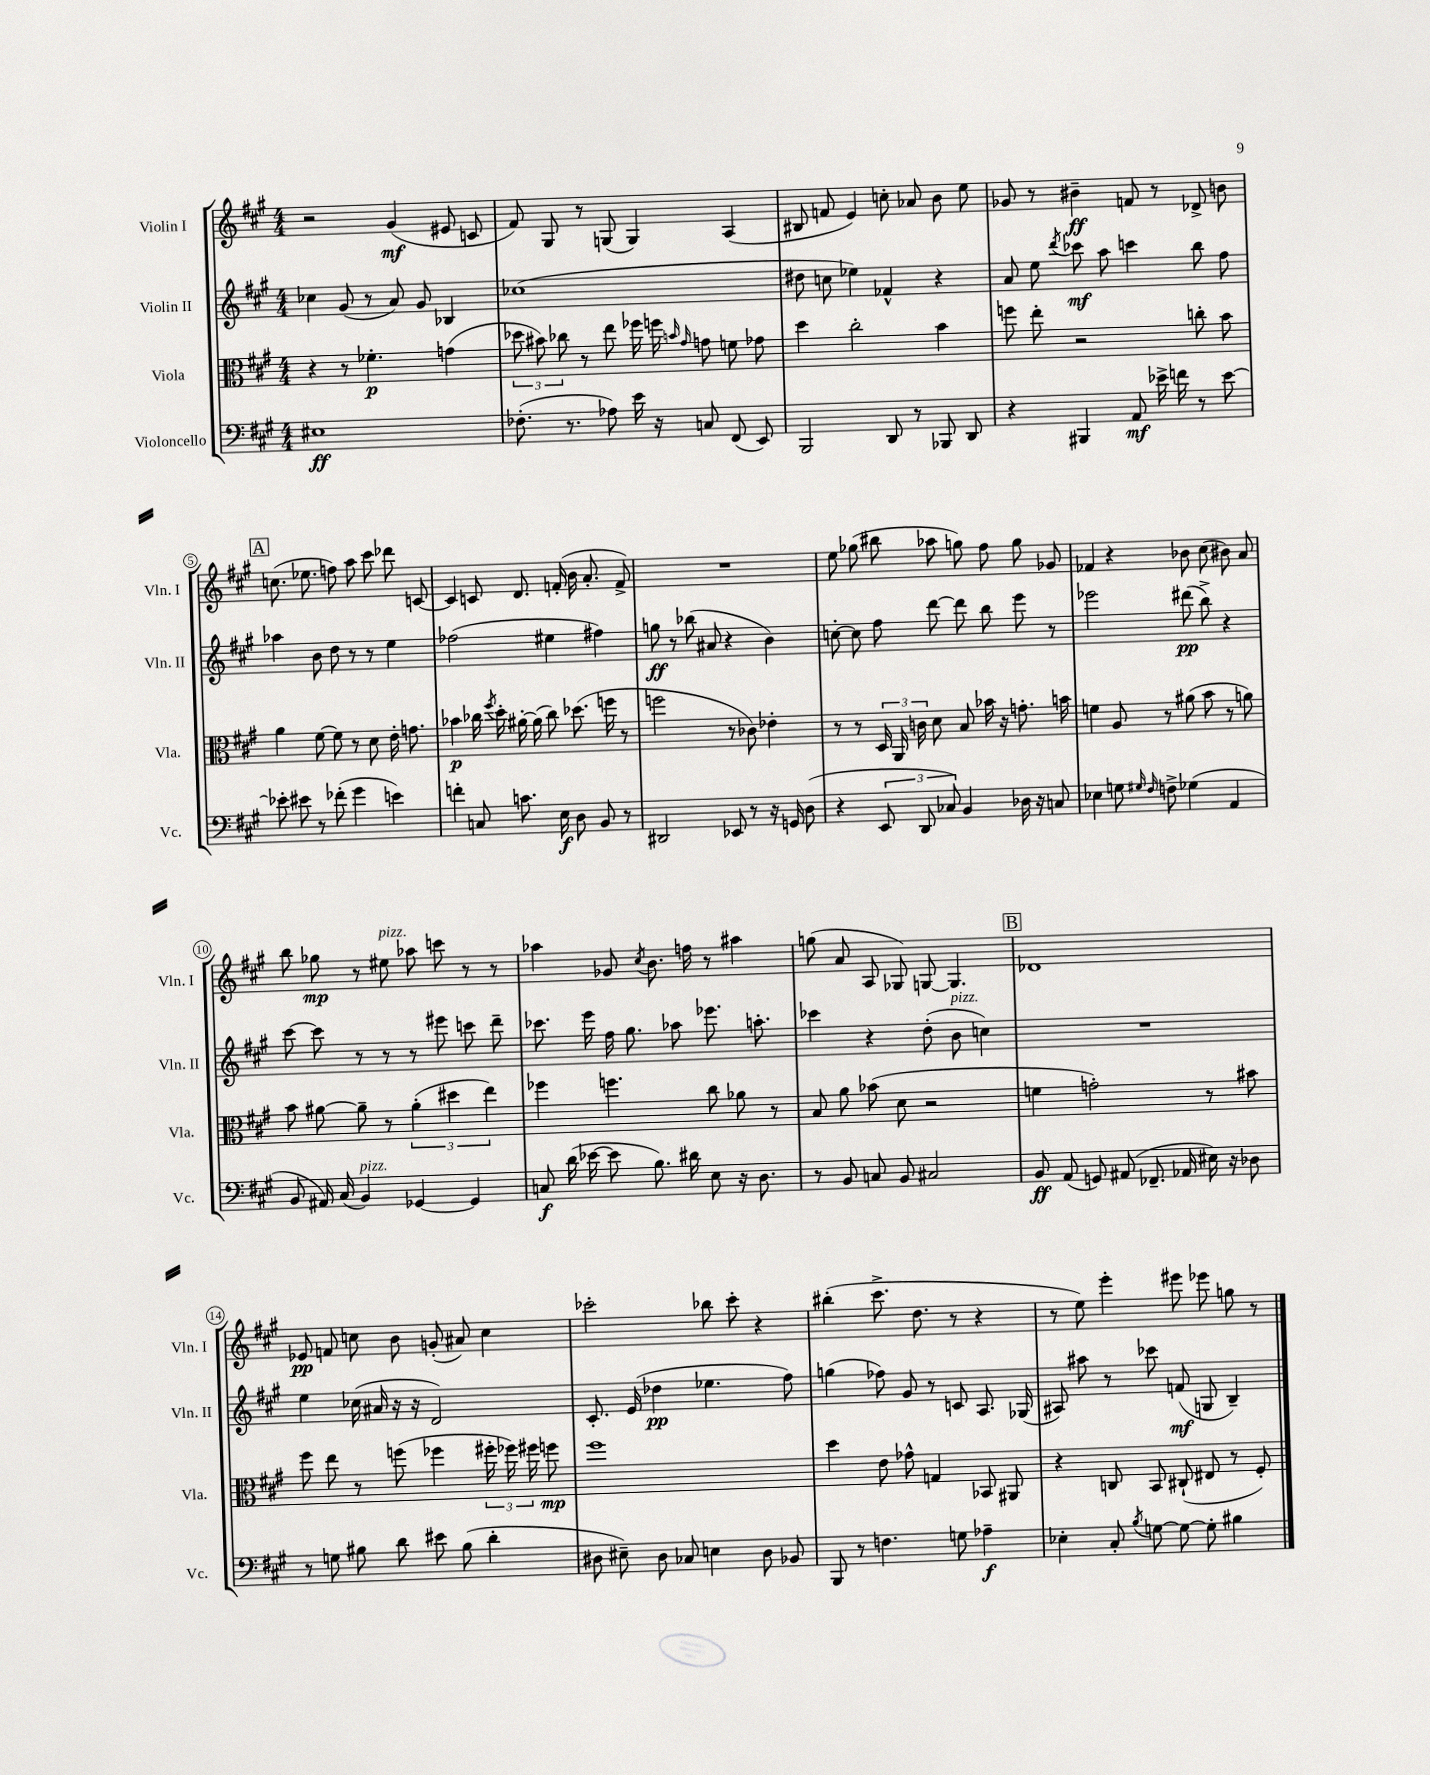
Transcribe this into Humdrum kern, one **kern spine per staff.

**kern	**kern	**kern	**kern
*staff4	*staff3	*staff2	*staff1
*clefF4	*clefC3	*clefG2	*clefG2
*k[f#c#g#]	*k[f#c#g#]	*k[f#c#g#]	*k[f#c#g#]
*M4/4	*M4/4	*M4/4	*M4/4
1E#	4r	4cc-	2r
.	8r	(8g#	.
.	4.f-'	8r	.
.	.	8a)	(4g#
.	.	8g#	.
.	(4g	4B-	8e#
.	.	.	8c
=	=	=	=
(8.F-'	12dd-	(1cc-	8f#)
.	12b#)	.	.
.	.	.	8G#
.	12cc-	.	.
8.r	.	.	.
.	8r	.	8r
8A-)	8ee	.	(8G
16e	16ff-	.	4G)
16r	16ff	.	.
.	16qqb	.	.
.	16qqg#	.	.
8C	8g	.	.
(8FF#	8f	.	(4A
8EE)	8g-	.	.
=	=	=	=
2BBB	4dd	8dd#	8B#
.	.	8cc	8f
.	2cc#'	4ee-)	4e)
8DD	.	4f-^^	8cc'
8r	.	.	8a-
8BBB-	4b	4r	8b
8DD	.	.	8ee
=	=	=	=
4r	8ff	8a	8g-
.	8ee'	8ee	8r
.	.	8qddd	.
4BBB#	2r	8ccc-	4b#~
.	.	8aa	.
8AA	.	4ccc	8f
16e-^	.	.	8r
16f	.	.	.
8r	8cc'	8bb	8d-^
[8e-	8b	8ff#	8b
=	=	=	=
8e-']	4a	4aa-	(8.cc
8e#	.	.	.
.	.	.	8.ee-
8r	[8f#	8b	.
(8f-'	8f#]	8dd	8ff)
4g#	8r	8r	8aa
.	8d	8r	8ccc#
4e)	16e'	4ee	8ddd-
.	8.g	.	.
.	.	.	[8c
=	=	=	=
4f'	4b-	(2ff-	4c]
8C	16cc-	.	8c
.	8qff#	.	.
.	16dd'	.	.
8.c	[16a#'	.	8.d
.	(16a#]	.	.
.	8cc-)	4ee#	.
16E	.	.	(16f'
8D	(8.dd-	.	16b
.	.	.	8.a'
8BB	.	4ff#)	.
.	16ff	.	.
8r	8r	.	8f^)
=	=	=	=
2DD#	2ff	8gg	1r
.	.	8r	.
.	.	(8bb-	.
.	.	8a#	.
8EE-	8r	4r	.
8r	8c-)	.	.
16r	4e-'	4b)	.
16GG	.	.	.
(8D	.	.	.
=	=	=	=
4r	8r	[8cc'	8ee
.	8r	8cc]	(8gg-
12EE	24D	8ff#	8bb#
.	24AA	.	.
12DD	24c	.	.
.	8d	[8ddd	8aa-
12C-)	.	.	.
4BB	8B	8ddd]	8gg)
.	16b-	8bb	8ff#
.	16r	.	.
16D-	8.g'	8eee	8gg
16r	.	.	.
8C	.	8r	8g-
.	16b	.	.
=	=	=	=
4E-	4f	2eee-	4f-
8G	8A	.	4r
16qqG#	.	.	.
16qqF#	.	.	.
8F^	8r	.	.
(4G-	(8a#	(8ddd#	8b-
.	8b	8bb^)	(8cc#
4AA	8r	4r	8b#)
.	8a)	.	8a
=	=	=	=
8BB	8b	[8ccc#	8bb
16AA#)	[8a#	8ccc#]	8gg-
(16C#	.	.	.
4BB)	8a#~]	8r	8r
.	8r	8r	8ee#
[4GG-	(6a#'	8r	8aa-
.	.	8eee#	8ccc
.	6dd#	.	.
4GG-]	.	8ccc	8r
.	6ee)	.	.
.	.	8ddd~	8r
=	=	=	=
8C	4ff-	8.ccc-	4aa-
(16d	.	.	.
[16e-	.	16eee	.
8e-]	4.ff	16ff#	8g-
.	.	8.gg#	.
.	.	.	8qcc#
8.B)	.	.	8.b
.	.	8aa-	.
16d#	.	.	16ff
8E	8cc#	8.eee-	8r
16r	8a-	.	4aa#
8.D	.	8.aa'	.
.	8r	.	.
=	=	=	=
8r	8B	4ccc-	(8gg
8BB	8a	.	8a
8C	(8b-	4r	8A
8BB	8d	.	8G-)
2C#	2r	(8dd'	[8G
.	.	8b	4.G]
.	.	4cc)	.
=	=	=	=
8BB	4f	1r	1d-
(8AA	.	.	.
8GG)	2g')	.	.
(8AA#	.	.	.
8.FF-~	.	.	.
16AA-	.	.	.
16E#)	8r	.	.
16r	.	.	.
8D-	8b#	.	.
=	=	=	=
8r	8ff#	4ee	8e-
8G	8ee	.	8f
8B#	8r	(16cc-	8cc
.	.	16a#	.
8d	(8ff	16r	8b
.	.	16r	.
8e#	4ff-	2d)	(8g'
(8B#	.	.	8a#)
4d'	24ff#'	.	4cc
.	24ff-)	.	.
.	24ff#	.	.
.	8ff	.	.
=	=	=	=
8D#	1ff#	8.c#'	2ccc-'
8E#~)	.	.	.
.	.	(16e	.
8D#	.	4dd-	.
8C-	.	.	.
4E	.	4.ee-	8bb-
.	.	.	8ccc-'
8D#	.	.	4r
8BB-	.	8ff#)	.
=	=	=	=
8BBB	4dd	(4gg	(4bb#'
8r	.	.	.
4.F	8e	8ff-)	8.ccc#^
.	8g-^^	8g#	.
.	.	.	8.dd
.	4G	8r	.
8G	.	8c	8r
4A-~	8BB-	8.A	4r
.	8AA#	.	.
.	.	(16G-	.
=	=	=	=
4E-'	4r	8A#)	8r
.	.	8aa#	8ee)
8C#'	8C	8r	4eee'
8qB	.	.	.
[8G	8BB	8ccc-	.
8G_	(8C#`	(8f	8eee#
8G']	8E#	8G	8eee-
4B#	8r	4B~)	8gg
.	8F#')	.	8r
==	==	==	==
*-	*-	*-	*-
